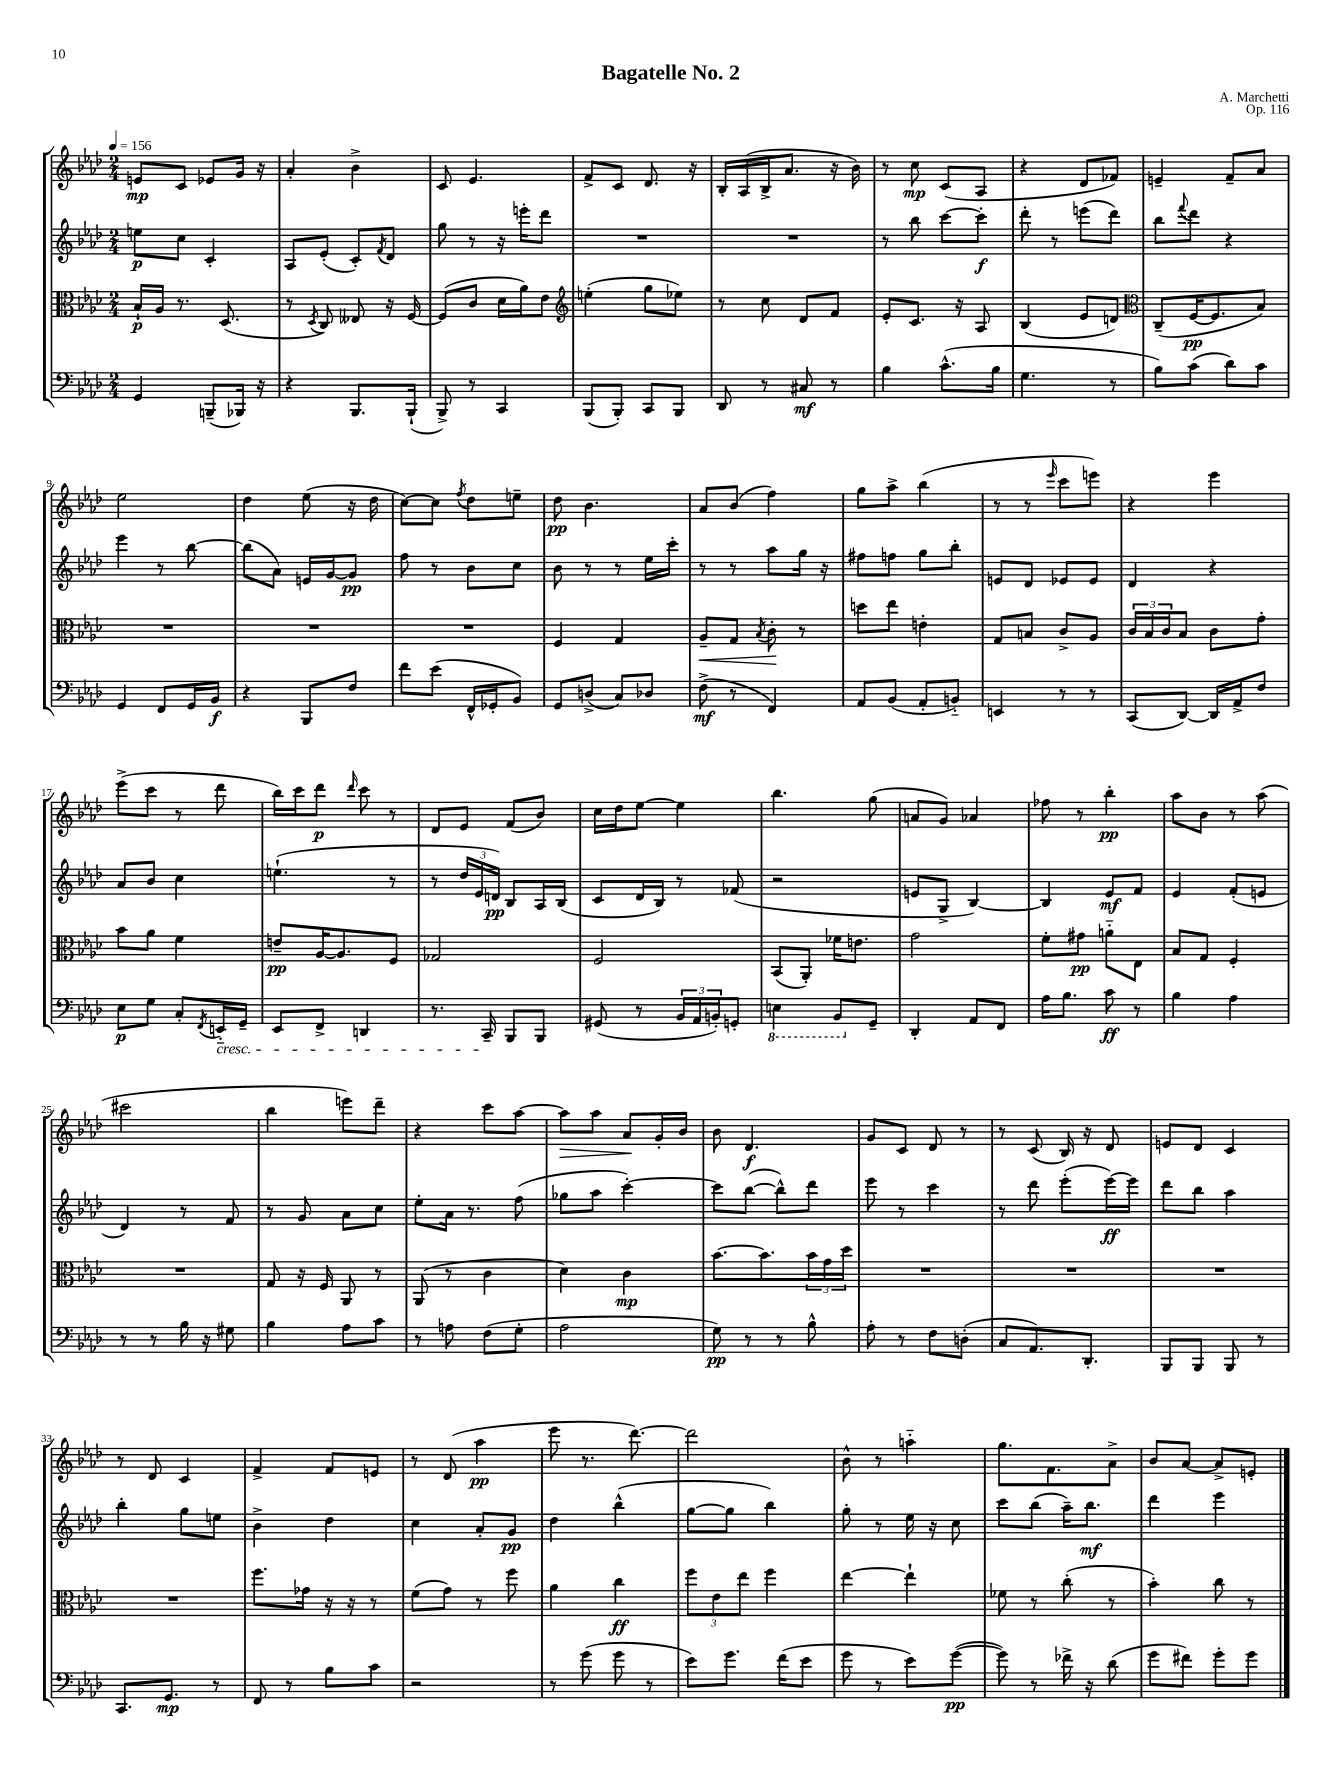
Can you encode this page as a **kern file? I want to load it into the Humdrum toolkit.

**kern	**kern	**kern	**kern
*staff4	*staff3	*staff2	*staff1
*clefF4	*clefC3	*clefG2	*clefG2
*k[b-e-a-d-]	*k[b-e-a-d-]	*k[b-e-a-d-]	*k[b-e-a-d-]
*M2/4	*M2/4	*M2/4	*M2/4
*MM156	*MM156	*MM156	*MM156
4GG	16B-`	8ee	8e
.	16A-	.	.
.	8.r	8cc	8c
(8BBB~	.	4c'	8e-
.	(8.D-	.	.
16BBB-)	.	.	16g
16r	.	.	16r
=	=	=	=
4r	8r	8A-	4a-'
.	8qD-	.	.
.	8C)	(8e-'	.
8.BBB-	8E--	8c')	4b-^
.	.	8qf	.
.	16r	8d-	.
(16BBB-`	[16F	.	.
=	=	=	=
8BBB-^)	(8F]	8gg	8c
8r	8c	8r	4.e-
4CC	16d-	16r	.
.	16a-)	16eee'	.
.	8e-	8ddd-	.
=	=	=	=
*	*clefG2	*	*
(8BBB-	(4ee'	2r	8f^
8BBB-')	.	.	8c
8CC	8gg	.	8.d-
8BBB-	8ee-)	.	.
.	.	.	16r
=	=	=	=
8DD-	8r	2r	16B-'
.	.	.	(16A-
8r	8cc	.	16B-^
.	.	.	8.a-
8C#	8d-	.	.
8r	8f	.	16r
.	.	.	16b-)
=	=	=	=
4B-	8e-'	8r	8r
.	8.c	8bb-	8cc
(8.c^^	.	[8ccc	(8c
.	16r	.	.
.	8A-	8ccc']	8A-
16B-	.	.	.
=	=	=	=
4.G	(4B-	8ddd-'	4r
.	.	8r	.
.	8e-	(8eee	8d-
8r	8d)	8ddd-)	8f-)
=	=	=	=
*	*clefC3	*	*
8B-)	(8C~	8bb-	4e~
.	.	8qqfff	.
(8c	[16F	8ddd-	.
.	8.F]	.	.
8d-)	.	4r	8f~
8c	8B-)	.	8a-
=	=	=	=
4GG	2r	4eee-	2ee-
8FF	.	8r	.
16GG	.	[8bb-	.
16BB-	.	.	.
=	=	=	=
4r	2r	(8bb-]	4dd-
.	.	8a-)	.
8BBB-	.	16e	(8ee-
.	.	[16g	.
8F	.	8g]	16r
.	.	.	16dd-
=	=	=	=
8f	2r	8ff	[8cc)
(8e-	.	8r	8cc]
.	.	.	8qff
16FF^^	.	8b-	8dd-
16GG-'	.	.	.
8BB-)	.	8cc	8ee~
=	=	=	=
8GG	4F	8b-	8dd-
(8D^	.	8r	4.b-
8C)	4G	8r	.
8D-	.	16ee-	.
.	.	16ccc'	.
=	=	=	=
(8F^	8A-~	8r	8a-
8r	8G	8r	(8b-
.	8qB-	.	.
4FF)	8c'	8aa-	4ff)
.	8r	16gg	.
.	.	16r	.
=	=	=	=
8AA-	8dd	8ff#	8gg
(8BB-	8ee-	8ff	8aa-^
8AA-'	4e'	8gg	(4bb-
8BB'~)	.	8bb-'	.
=	=	=	=
4EE	8G	8e	8r
.	8B	8d-	8r
.	.	.	16qqeee-
8r	8c^	8e-	8ccc
8r	8A-	8e-	8eee)
=	=	=	=
(8CC	24c	4d-	4r
.	24B-	.	.
.	24c	.	.
[8DD-)	8B-	.	.
16DD-]	8c	4r	4eee-
16AA-^	.	.	.
8F	8g'	.	.
=	=	=	=
8E-	8b-	8a-	(8eee-^
8G	8a-	8b-	8ccc
8C'	4f	4cc	8r
8qFF	.	.	.
16EE'~	.	.	8ddd-
16GG~	.	.	.
=	=	=	=
8EE-	8e~	(4.ee`	16bb-)
.	.	.	16ccc
8FF^	[16A-	.	8ddd-
.	8.A-]	.	.
.	.	.	16qqddd-
4DD	.	.	8ccc
.	8F	8r	8r
=	=	=	=
8.r	2G-	8r	8d-
.	.	24dd-	8e-
.	.	24e-	.
16CC~	.	.	.
.	.	24d)	.
8BBB-	.	8B-	(8f
8BBB-	.	16A-	8b-)
.	.	(16B-	.
=	=	=	=
(8GG#	2F	8c	16cc
.	.	.	16dd-
8r	.	16d-	[8ee-
.	.	16B-)	.
24BB-	.	8r	4ee-]
24AA-	.	.	.
24BB')	.	.	.
8GG'	.	(8f-	.
=	=	=	=
4EE	(8BB-	2r	4.bb-
.	8AA-')	.	.
8BBB-	16f-	.	.
.	8.e	.	.
8GG~	.	.	(8gg
=	=	=	=
4DD-'	2g	8e	8a
.	.	8G^	8g)
8AA-	.	[4B-)	4a-
8FF	.	.	.
=	=	=	=
16A-	8f'	4B-]	8ff-
8.B-	.	.	.
.	8g#	.	8r
8c	8a'~	8e-	4bb-'
8r	8E-	8f	.
=	=	=	=
4B-	8B-	4e-	8aa-
.	8G	.	8b-
4A-	4F'	(8f'	8r
.	.	8e	(8aa-
=	=	=	=
8r	2r	4d-)	2ccc#
8r	.	.	.
16B-	.	8r	.
16r	.	.	.
8G#	.	8f	.
=	=	=	=
4B-	8G	8r	4bb-
.	16r	8g	.
.	16F	.	.
8A-	8AA-	8a-	8eee)
8c	8r	8cc	8ddd-~
=	=	=	=
8r	(8AA-	8ee-'	4r
8A	8r	16a-	.
.	.	8.r	.
(8F	4c	.	8ccc
8G'	.	(8ff	[8aa-
=	=	=	=
2A-	4d-)	8gg-	8aa-]
.	.	8aa-	8aa-
.	4c	[4ccc')	8a-
.	.	.	16g'
.	.	.	16b-
=	=	=	=
8G)	[8.b-	8ccc]	8b-
8r	.	([8bb-	4.d-
.	8.b-]	.	.
8r	.	8bb-^^])	.
8B-^^	24b-	8ddd-	.
.	24g	.	.
.	24dd-	.	.
=	=	=	=
8A-'	2r	8eee-	8g
8r	.	8r	8c
8F	.	4ccc	8d-
(8D'	.	.	8r
=	=	=	=
8C	2r	8r	8r
8.AA-)	.	8ddd-	(8c
.	.	(8eee-'	16B-)
8.DD-'	.	.	16r
.	.	[16eee-)	8d-
.	.	16eee-]	.
=	=	=	=
8BBB-	2r	8ddd-	8e
8BBB-	.	8bb-	8d-
8BBB-	.	4aa-	4c
8r	.	.	.
=	=	=	=
8.CC	2r	4bb-'	8r
.	.	.	8d-
8.GG	.	.	.
.	.	8gg	4c
8r	.	8ee	.
=	=	=	=
8FF	8.ff	4b-^	4f^
8r	.	.	.
.	16g-	.	.
8B-	16r	4dd-	8f
.	16r	.	.
8c	8r	.	8e
=	=	=	=
2r	(8f	4cc	8r
.	8g)	.	(8d-
.	8r	8a-'	4aa-
.	8ff	8g	.
=	=	=	=
8r	4a-	4dd-	8eee-
(8g	.	.	8.r
8g	4cc	(4bb-^^	.
.	.	.	[8.ddd-)
8r	.	.	.
=	=	=	=
8e-)	12ff	[8gg	2ddd-]
.	12e-	.	.
8.g	.	8gg]	.
.	12ee-	.	.
.	4ff	4bb-)	.
(16f	.	.	.
8e-	.	.	.
=	=	=	=
8g	[4ee-	8gg'	8b-^^
8r	.	8r	8r
8e-)	4ee-`]	16ee-	4aa'~
.	.	16r	.
([8g	.	8cc	.
=	=	=	=
8g])	8f-	8ccc	8.gg
8r	8r	(8bb-	.
.	.	.	8.f
16f-^	(8cc'	16aa-~)	.
16r	.	8.bb-	.
(8d-	8r	.	8a-^
=	=	=	=
8g	4b-')	4ddd-	8b-
8f#)	.	.	[8a-
8g'	8cc	4eee-	8a-^]
8g	8r	.	8e'
==	==	==	==
*-	*-	*-	*-
